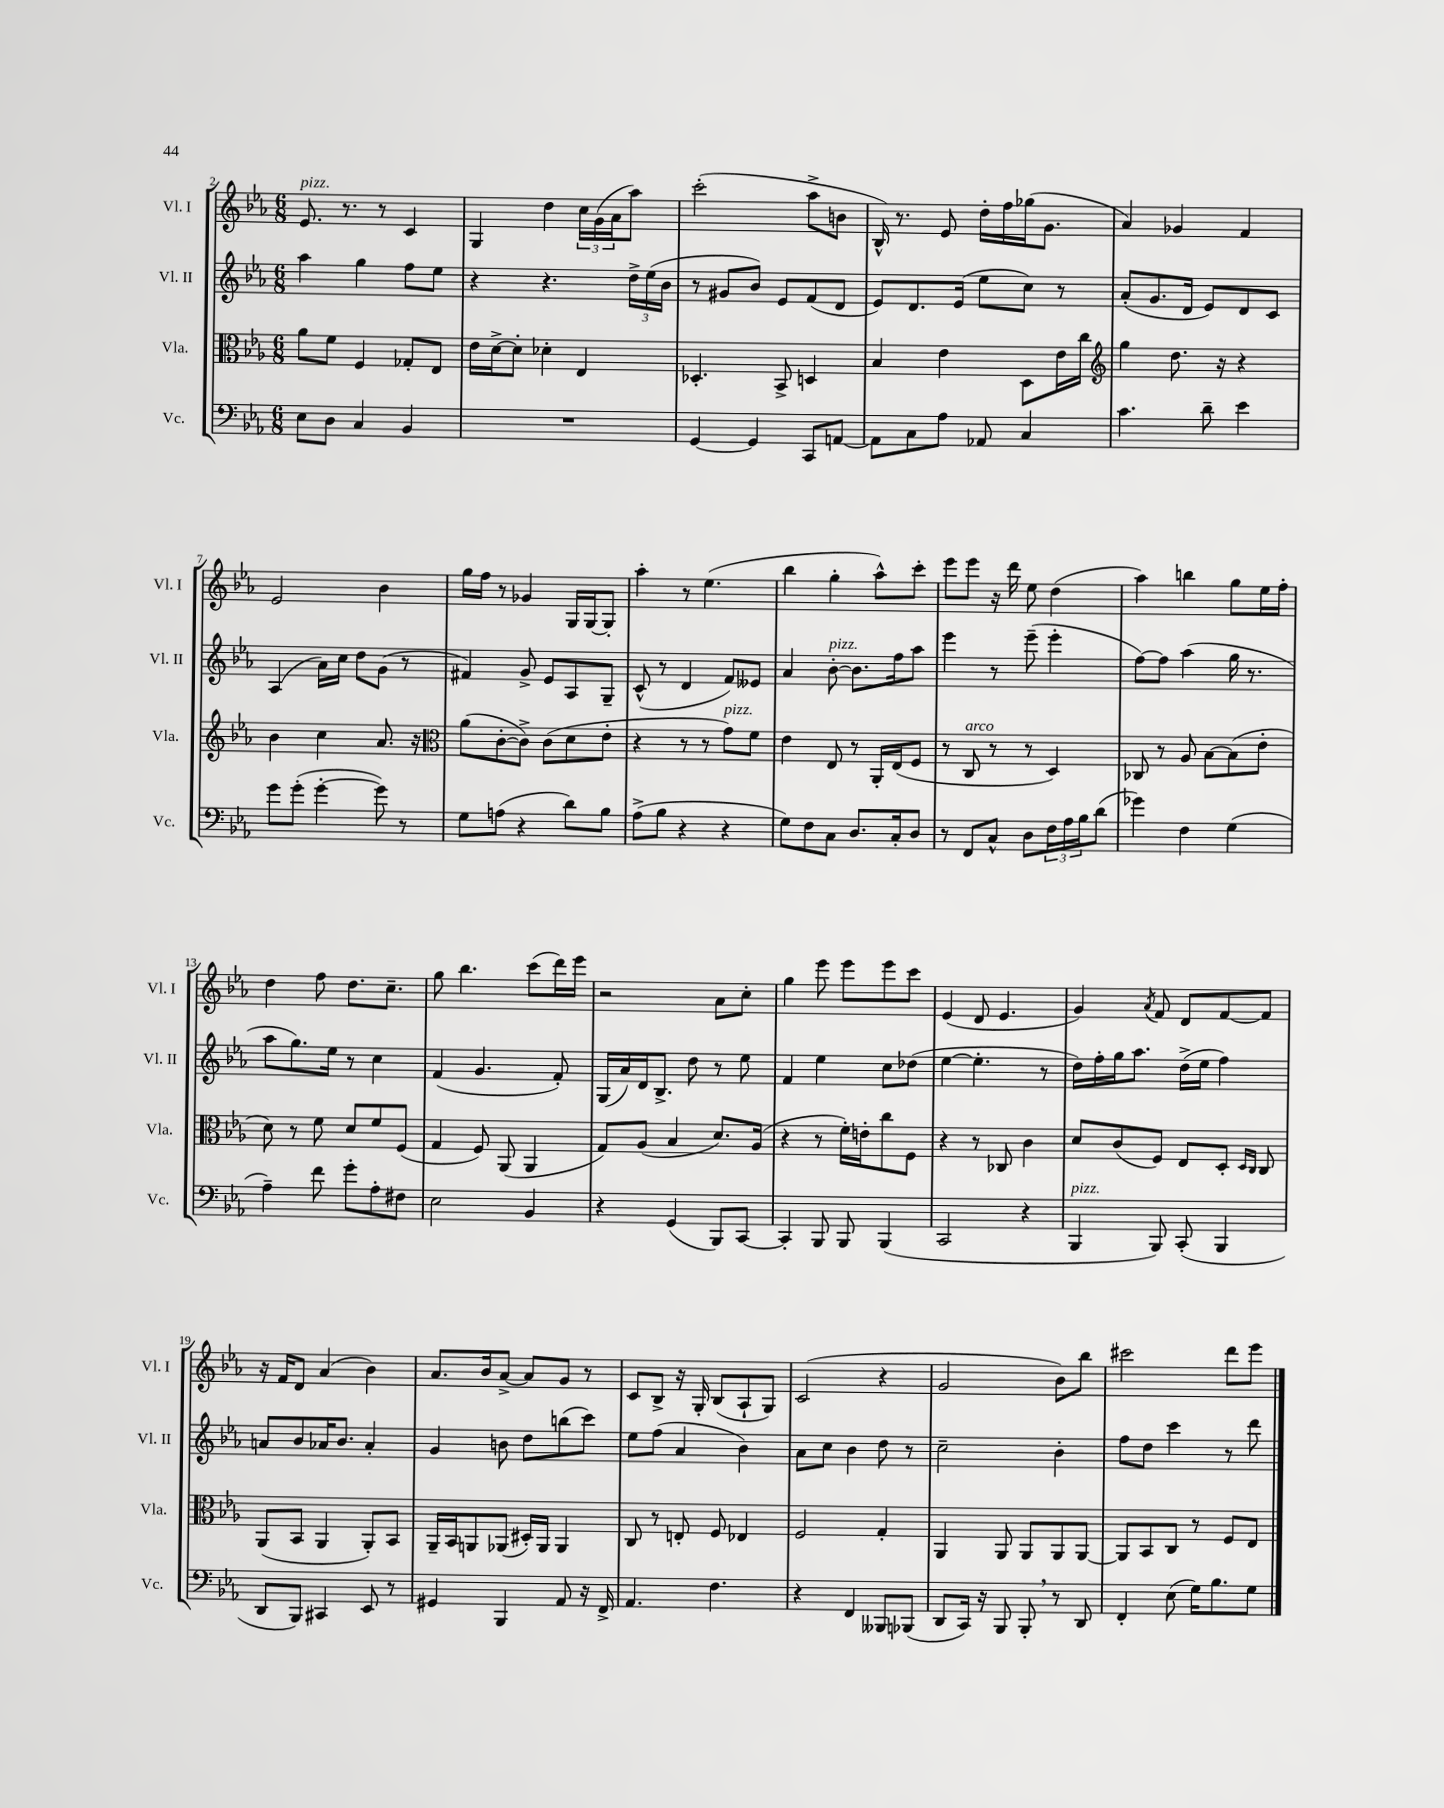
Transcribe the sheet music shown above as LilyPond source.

<<
\new StaffGroup <<
\new Staff = "s0" \with { instrumentName = "Vl. I" shortInstrumentName = "Vl. I" } {
    \clef treble \key ees \major \numericTimeSignature \time 6/8
    ees'8.^\markup { \italic "pizz." } r8. r8 c'4 |
    g4 d''4 \tuplet 3/2 { c''16 g'16( aes'16 } aes''8) |
    c'''2-.( aes''8-> b'8 |
    bes16-^) r8. ees'8 d''16-. f''16 ges''16( g'8. |
    aes'4) ges'4 f'4 |
    ees'2 bes'4 |
    g''16 f''16 r8 ges'4 g16 g16~ g8-. |
    aes''4-. r8 ees''4.( |
    bes''4 g''4-. aes''8-^) c'''8-. |
    ees'''8 ees'''8 r16 d'''16 ees''8 d''4( |
    aes''4) b''4 g''8 ees''16 f''16-. |
    d''4 f''8 d''8. c''8.-- |
    g''8 bes''4. c'''8( d'''16) ees'''16 |
    r2 aes'8 c''8-. |
    g''4 ees'''8 ees'''8 ees'''8 c'''8 |
    ees'4( d'8 ees'4. |
    g'4) \acciaccatura { aes'8 } f'8 d'8 f'8~ f'8 |
    r16 f'16 d'8 aes'4( bes'4) |
    aes'8. bes'16 aes'8~-> aes'8 g'8 r8 |
    c'8 bes8-> r16 g16-. bes8( aes8-! g8) |
    c'2( r4 |
    g'2 bes'8) bes''8 |
    cis'''2 d'''8 ees'''8 \bar "|." |
}
\new Staff = "s1" \with { instrumentName = "Vl. II" shortInstrumentName = "Vl. II" } {
    \clef treble \key ees \major \numericTimeSignature \time 6/8
    aes''4 g''4 f''8 ees''8 |
    r4 r4. \tuplet 3/2 { d''16-> ees''16( bes'16 } |
    r8 gis'8 bes'8) ees'8 f'8( d'8 |
    ees'8) d'8. ees'16( ees''8 c''8) r8 |
    aes'8-.( g'8. d'16 ees'8) d'8 c'8 |
    aes4( aes'16) c''16 d''8 g'8( r8 |
    fis'4) g'8-> ees'8 aes8 g8-- |
    c'8-^( r8 d'4 f'8) eeses'8 |
    aes'4 bes'8~-.^\markup { \italic "pizz." } bes'8. f''16 aes''8 |
    ees'''4 r8 ees'''8--( ees'''4-. |
    f''8~) f''8 aes''4( g''16 r8. |
    aes''8 g''8.) ees''16 r8 c''4 |
    f'4( g'4. f'8-.) |
    g16( aes'16) d'16 bes8.-> d''8 r8 ees''8 |
    f'4 ees''4 c''8 des''8( |
    ees''4~ ees''4.-. r8 |
    d''16) f''16-. g''16 aes''8. d''16->( ees''16 f''4) |
    a'8 bes'8 aes'16 bes'8. aes'4-. |
    g'4 b'8 d''8 b''8( c'''8) |
    ees''8 f''8( aes'4 bes'4) |
    aes'8 c''8 bes'4 d''8 r8 |
    c''2-- bes'4-. |
    f''8 d''8 c'''4 r8 d'''8 \bar "|." |
}
\new Staff = "s2" \with { instrumentName = "Vla." shortInstrumentName = "Vla." } {
    \clef alto \key ees \major \numericTimeSignature \time 6/8
    aes'8 f'8 f4 ges8-. ees8 |
    ees'16 d'16~-> d'8-. des'4-. ees4 |
    des4.-. bes,8-> d4 |
    bes4 ees'4 d8 ees'16 c''16 |
    \clef treble g''4 d''8. r16 r4 |
    bes'4 c''4 aes'8. r16 |
    \clef alto aes'8( c'8~-. c'8->) c'8( d'8 ees'8-. |
    r4 r8 r8 g'8^\markup { \italic "pizz." }) f'8 |
    ees'4 ees8 r8 aes,16-. ees16( f8 |
    r8 c8^\markup { \italic "arco" } r8 r8 d4) |
    ces8 r8 aes8 bes8~ bes8( ees'8-. |
    d'8) r8 f'8 d'8 f'8 f8( |
    g4 f8) aes,8( aes,4 |
    g8) aes8( bes4 d'8.) aes16( |
    r4 r8 f'16-.) e'16-. c''8 f8 |
    r4 r8 ces8 c'4 |
    d'8 c'8( f8) ees8 d8-. \grace { d16 c16 } c8 |
    aes,8( bes,8 aes,4 aes,8-.) bes,8 |
    aes,16-- bes,16 a,8 aes,8( dis16-.) aes,16 aes,4 |
    c8 r8 e8-. f8 ees4 |
    f2 g4-. |
    aes,4 aes,8 aes,8 aes,8 aes,8~ |
    aes,8 bes,8 c8 r8 f8 ees8 \bar "|." |
}
\new Staff = "s3" \with { instrumentName = "Vc." shortInstrumentName = "Vc." } {
    \clef bass \key ees \major \numericTimeSignature \time 6/8
    ees8 d8 c4 bes,4 |
    R2. |
    g,4~ g,4 c,8 a,8~ |
    a,8 c8 aes8 aes,8 c4 |
    c'4. d'8-- ees'4 |
    g'8 g'8-.( g'4~-. g'8) r8 |
    g8 a8( r4 d'8) bes8 |
    aes8->( bes8 r4 r4 |
    g8) f8 c8 d8. c16-. d8 |
    r8 f,8 c8-^ d8 \tuplet 3/2 { f16 aes16 bes16 } d'8( |
    ges'4) f4 g4( |
    aes4--) f'8 g'8-. aes8-. fis8 |
    ees2 bes,4 |
    r4 g,4( bes,,8) c,8~ |
    c,4-. bes,,8 bes,,8 bes,,4( |
    c,2 r4 |
    bes,,4^\markup { \italic "pizz." } bes,,8) c,8-.( bes,,4 |
    d,8 bes,,8) cis,4 ees,8 r8 |
    gis,4 bes,,4 aes,8 r16 f,16-> |
    aes,4. f4. |
    r4 f,4 beses,,8 bes,,8( |
    d,8 c,16) r16 bes,,8 bes,,8-. \breathe r8 d,8 |
    f,4-. ees8( g16) bes8. g8 \bar "|." |
}
>>
>>
\layout { \context { \Score currentBarNumber = #2 } }
